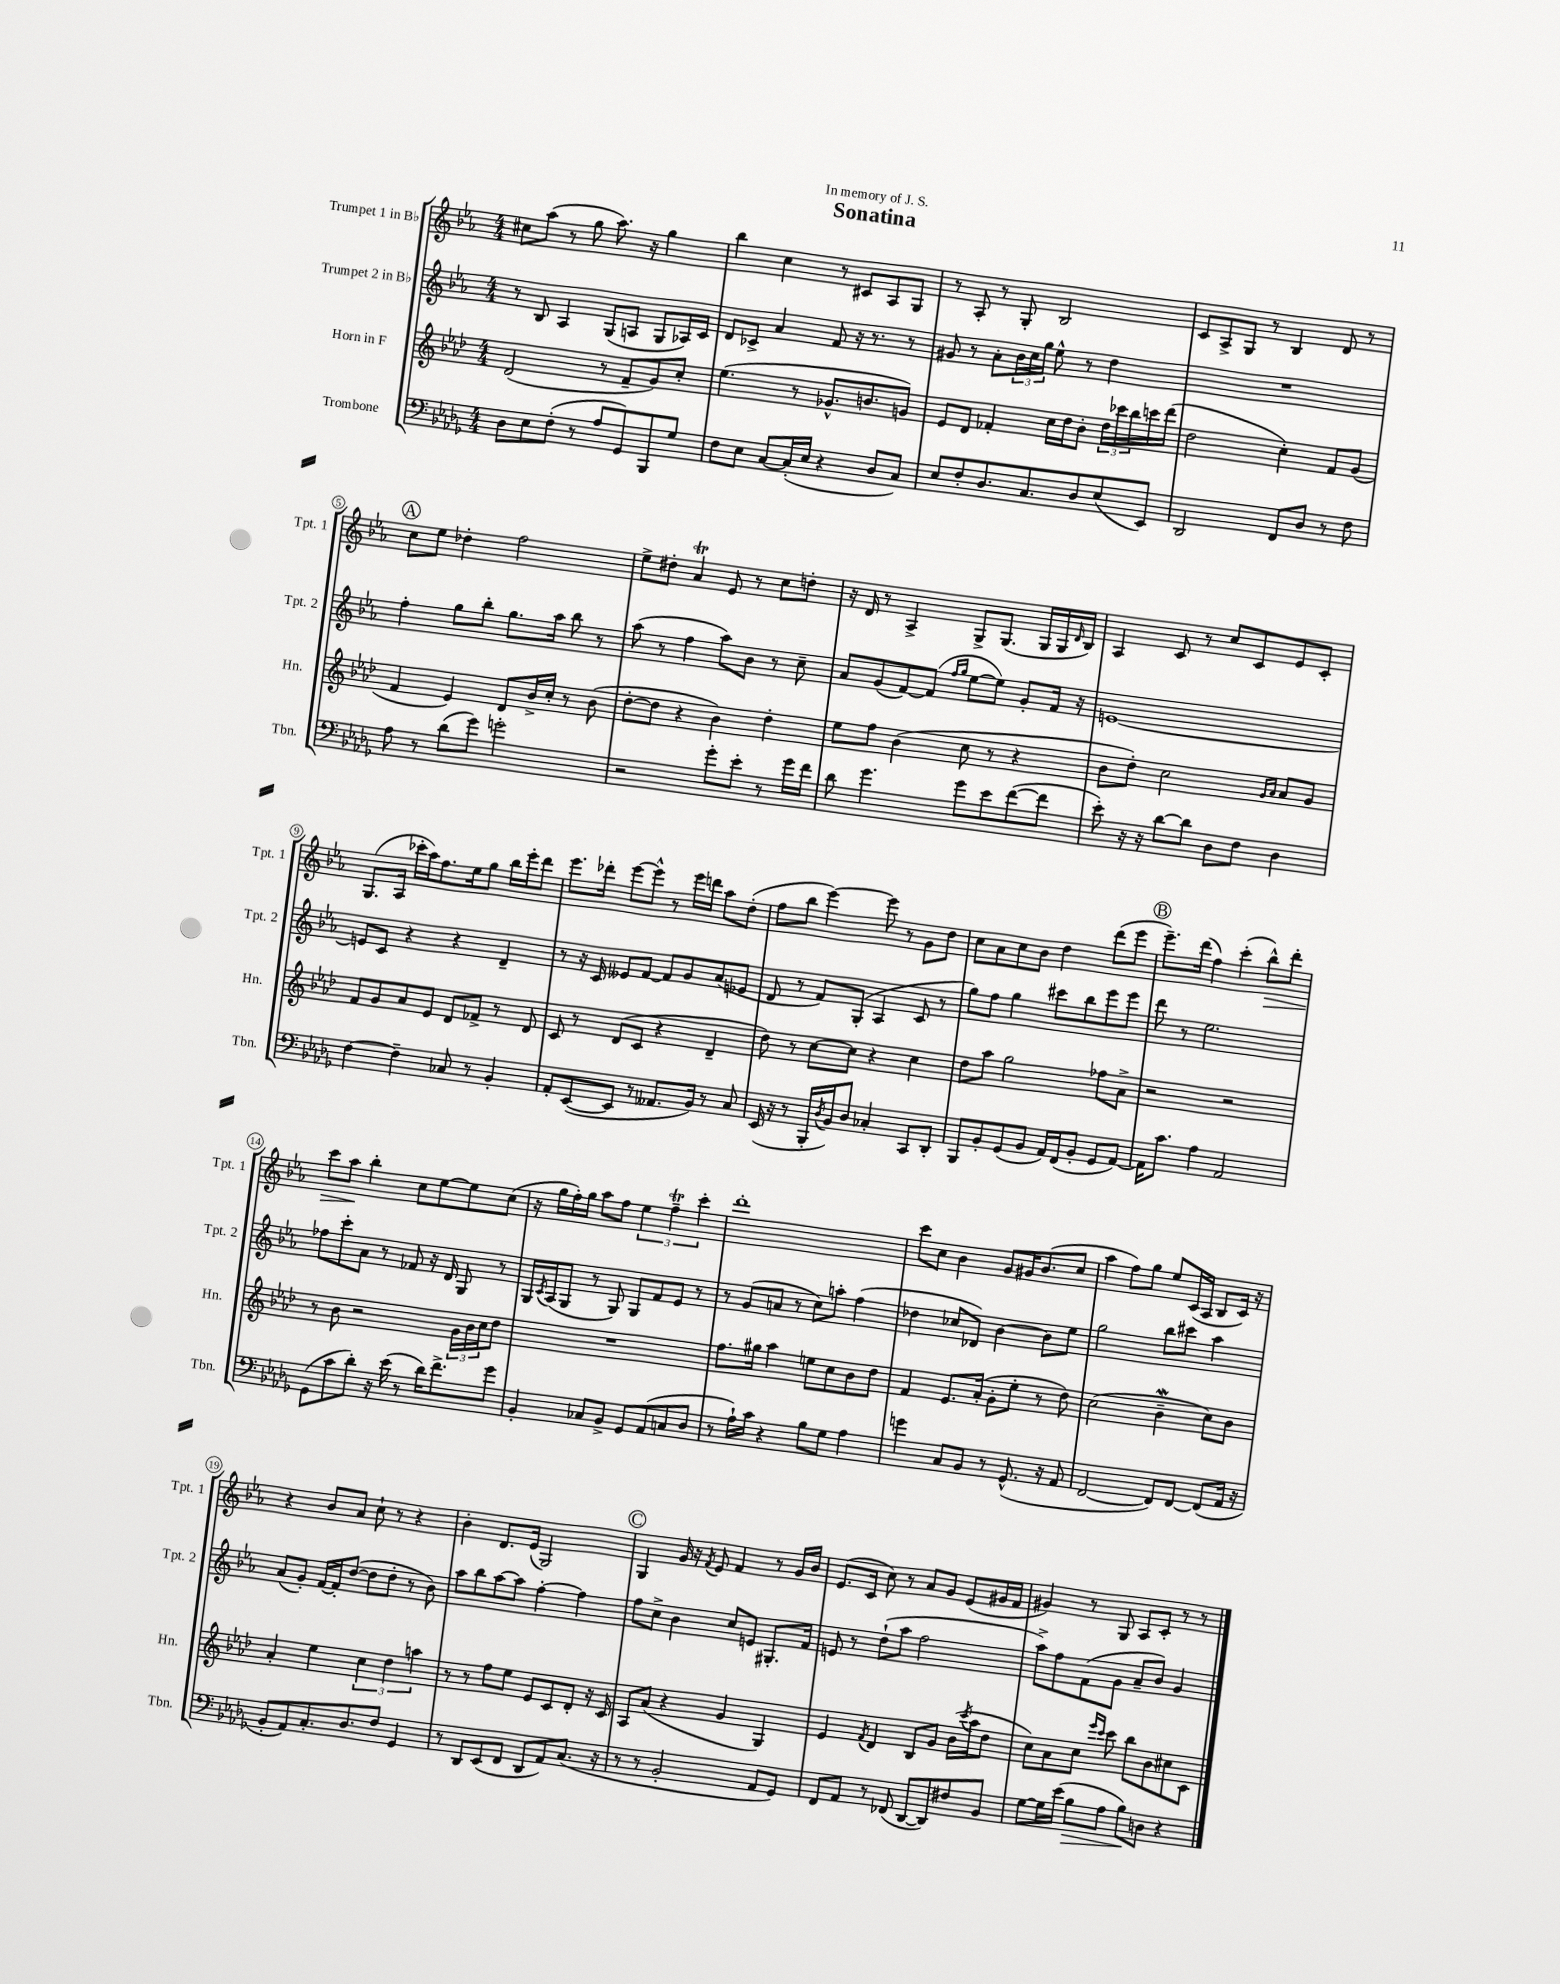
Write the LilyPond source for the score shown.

\header { title = "Sonatina" dedication = "In memory of J. S." }
<<
\new StaffGroup <<
\new Staff = "s0" \with { instrumentName = "Trumpet 1 in Bb" shortInstrumentName = "Tpt. 1" } {
    \clef treble \key ees \major \numericTimeSignature \time 4/4
    cis''8 aes''8( r8 g''8 aes''8.) r16 g''4 |
    bes''4 c''4 r8 cis'8 aes8 g8 |
    r8 aes8-. r8 g8-. bes2 |
    c'8 aes8-> g8 r8 bes4 d'8 r8 |
    \mark \markup { \circle "A" } c''8 ees''8 des''4-. f''2 |
    ees''8-> dis''8-. aes'4\trill ees'8 r8 c''8 d''8-. |
    r16 d'16 r8 aes4-> g8-> g8.( g16 g16 \grace { d'16 } bes16) |
    aes4 c'8 r8 c''8 c'8 ees'8 c'8-. |
    g8.( aes16 ces'''16-. aes''16) f''8. ees''16 g''8 bes''16 ees'''16-. d'''8 |
    ees'''8. des'''16-. ees'''8~ ees'''8-^ r8 ees'''16 d'''16 aes''8 d''8-.( |
    f''8 bes''8 ees'''4~) ees'''8 r8 g'8 d''8 |
    c''8 aes'8 c''8 bes'8 d''4 d'''8( ees'''8 |
    \mark \markup { \circle "B" } ees'''8.--) d'''16( f''4) c'''4-.( bes''8-^\>) d'''8-. |
    c'''8 aes''8\! bes''4-. c''8 ees''8~ ees''8 c''8( |
    r16 g''16 f''16-.) g''16 aes''8 f''8 \tuplet 3/2 { ees''4 f''4--\trill c'''4-. } |
    d'''1-. |
    c'''8 c''8 bes'4 g'8 gis'16 bes'8.( c''8 |
    aes''4 f''8) g''8 ees''8 c'16( aes16 bes8 c'16) r16 |
    r4 bes'8 aes'8 c''8-! r8 r4 |
    bes'4-. d'8. ees'16( g2) |
    \mark \markup { \circle "C" } g4 g'16 r16 \acciaccatura { f'8 } ees'8 f'4 r8 g'16 bes'16 |
    ees'8.( c'16 c''8) r8 aes'8 g'8 ees'8( gis'16 f'16 |
    gis'4) r8 g8 aes8 c'8-. r8 r8 \bar "|." |
}
\new Staff = "s1" \with { instrumentName = "Trumpet 2 in Bb" shortInstrumentName = "Tpt. 2" } {
    \clef treble \key ees \major \numericTimeSignature \time 4/4
    r8 bes8 aes4 g8( a8 g8 aes16) c'16 |
    d'8 ces'8-> aes'4 f'8 r16 r8. r8 |
    gis'8 r8 aes'8-. \tuplet 3/2 { bes'16 c''16 g''16 } ees''8-^ r8 d''4 |
    R1 |
    \mark \markup { \circle "A" } f''4-. g''8 bes''8-. g''8. aes''16 bes''8 r8 |
    aes''8( r8 f''4 aes''8) bes'8 r8 c''8-- |
    aes'8 g'8( f'8~) f'8( \grace { f''16 g''16 } ees''8~ ees''8) g'8-. f'16 r16 |
    e'1~ |
    e'8 c'8 r4 r4 d'4-- |
    r8 r16 c'16 eeses'8 f'8~ f'8 g'8 aes'8( ees'8 |
    d'8 r8 f'8) g8-.( aes4 c'8 r8 |
    g''8) f''8 g''4 cis'''8 bes''8 ees'''8 ees'''8 |
    \mark \markup { \circle "B" } d'''8 r8 ees''2. |
    fes''8 c'''8-. aes'8 r8 fes'8 r16 d'16 g8 r8 |
    g16 \acciaccatura { c'8 } aes16( g8 r8 g8) g8 f'8 ees'8 r8 |
    r8 g'8( a'8 r8 c''8) a''8-. f''4( |
    des''4 ces''8 des'8) bes'4~ bes'8 ees''8 |
    g''2 bes''8 cis'''8 aes''4 |
    aes'8( g'8-.) f'16~ f'16-. d''8~( d''8 d''8-. r8 bes'8) |
    aes''8 bes''8 aes''8~ aes''8 f''4~-. f''4 |
    \mark \markup { \circle "C" } f''8 c''8-> bes'4 c''8 e'8 gis8.-. f'16 |
    e'8 r8 d''8-!( aes''8 f''2 |
    aes''8->) f''8 f'8( g'8 aes'8-- bes'8) g'4 \bar "|." |
}
\new Staff = "s2" \with { instrumentName = "Horn in F" shortInstrumentName = "Hn." } {
    \clef treble \key aes \major \numericTimeSignature \time 4/4
    des'2( r8 f'8-- g'8) c''8-. |
    ees''4.( r8 ges'8.-^ b'8. g'8) |
    ees'8 des'8 fes'4-. c''16 des''16 bes'8-. \tuplet 3/2 { des''16 ces'''16 bes''16 } c'''16 des'''16( |
    des''2 c''4-.) f'8 g'8( |
    \mark \markup { \circle "A" } f'4 ees'4) des'8 bes'16-> c''16-. r8 bes'8( |
    des''8~-. des''8 r4 bes'4) des''4-. |
    ees''8 f''8 bes'4( c''8 r8 r4 |
    bes'8 des''8-.) c''2 \grace { g'16 aes'16 } aes'8 g'8 |
    f'8 g'8 aes'8 ees'8 des'8 fes'8-> r8 des'8 |
    c'8 r8 des'8( c'8 r4 des'4-- |
    des''8) r8 c''8~ c''8 r4 c''4 |
    des''8 aes''8 g''2 fes''8 aes'8-> |
    \mark \markup { \circle "B" } r2 r2 |
    r8 bes'8 r2 \tuplet 3/2 { g'16 bes'16 c''16 } des''8 |
    R1 |
    f''8. gis''16 aes''4 e''8 c''8 bes'8 des''8 |
    f'4 ees'8. aes'16-.( g'8-. ees''8-. r8 des''8) |
    c''2( bes'4--\mordent c''8) bes'8 |
    aes'4-. ees''4 \tuplet 3/2 { c''4 des''4 a''4 } |
    r8 r8 f''8 ees''8 ees'8 c'8 des'8-. r16 c'16 |
    \mark \markup { \circle "C" } aes8 aes'8( r4 g'4 g4) |
    ees'4 \acciaccatura { f'8 } des'4 bes8 g'8 bes'16( \acciaccatura { c'''8 } aes''16 des''8 |
    c''8) aes'8 c''8 \grace { ees'''16 c'''16 } c'''8 bes''8 bes'8 cis''8 c'8 \bar "|." |
}
\new Staff = "s3" \with { instrumentName = "Trombone" shortInstrumentName = "Tbn." } {
    \clef bass \key des \major \numericTimeSignature \time 4/4
    des8 ees8 f8-.( r8 aes8 ges,8) bes,,8 ges8 |
    f8 ees8 c8~ c16-.( ees16 r4 des8 c8) |
    ees8 f8-. des8. c8. des8 ees8( ees,8) |
    des,2 f,8 des8 r8 f8 |
    \mark \markup { \circle "A" } aes8 r8 des'8( ges'8) g'2-. |
    r2 ges'8-. ees'8-. r8 ges'16 f'16 |
    des'8 ges'4. ges'8 ees'8 f'8~( f'8 |
    ees'8-.) r16 r16 des'8~ des'8 des8 f8 des4 |
    f4~ f4-- ces8 r8 bes,4-. |
    aes,8-. ees,8~( ees,8 r8 aeses,8. bes,16) r8 c8 |
    ees,16( r16 r8 bes,,16-. \acciaccatura { des8 } bes,16) des8 ces4-. c,8 des,8-. |
    bes,,8 bes,8-. ges,8( bes,8 aes,16) f,16( bes,8-. ges,8 aes,8~) |
    \mark \markup { \circle "B" } aes,16 c'8. aes4 aes,2 |
    ges,8( c'8 des'8-.) r16 ees'16( r8 des'16) f'8.-> ges'8 |
    bes,4-. ces8 bes,8-> ges,8 aes,8( c8 des8 |
    r8 aes16-!) c'16 r4 bes8 ges8 aes4 |
    g'4 c8 bes,8 r8 ges,8.-^( r16 aes,8 |
    f,2~ f,8) f,8~ f,8( aes,16 r16 |
    bes,8-. aes,8) c8.-. des8. f8 ges,4 |
    r8 des,8 ees,8( f,8 des,8 aes,8) c8.( r16 |
    \mark \markup { \circle "C" } r8 r8 bes,2-. aes,8 ges,8) |
    f,8 aes,8 r8 fes,8( des,8~ des,8) fis8 bes,8 |
    ges8~ ges16 ees'16( bes8\> aes8 bes8\!) d8 r4 \bar "|." |
}
>>
>>
\layout { \context { \Score \override BarNumber.stencil = #(make-stencil-circler 0.1 0.3 ly:text-interface::print) } }
